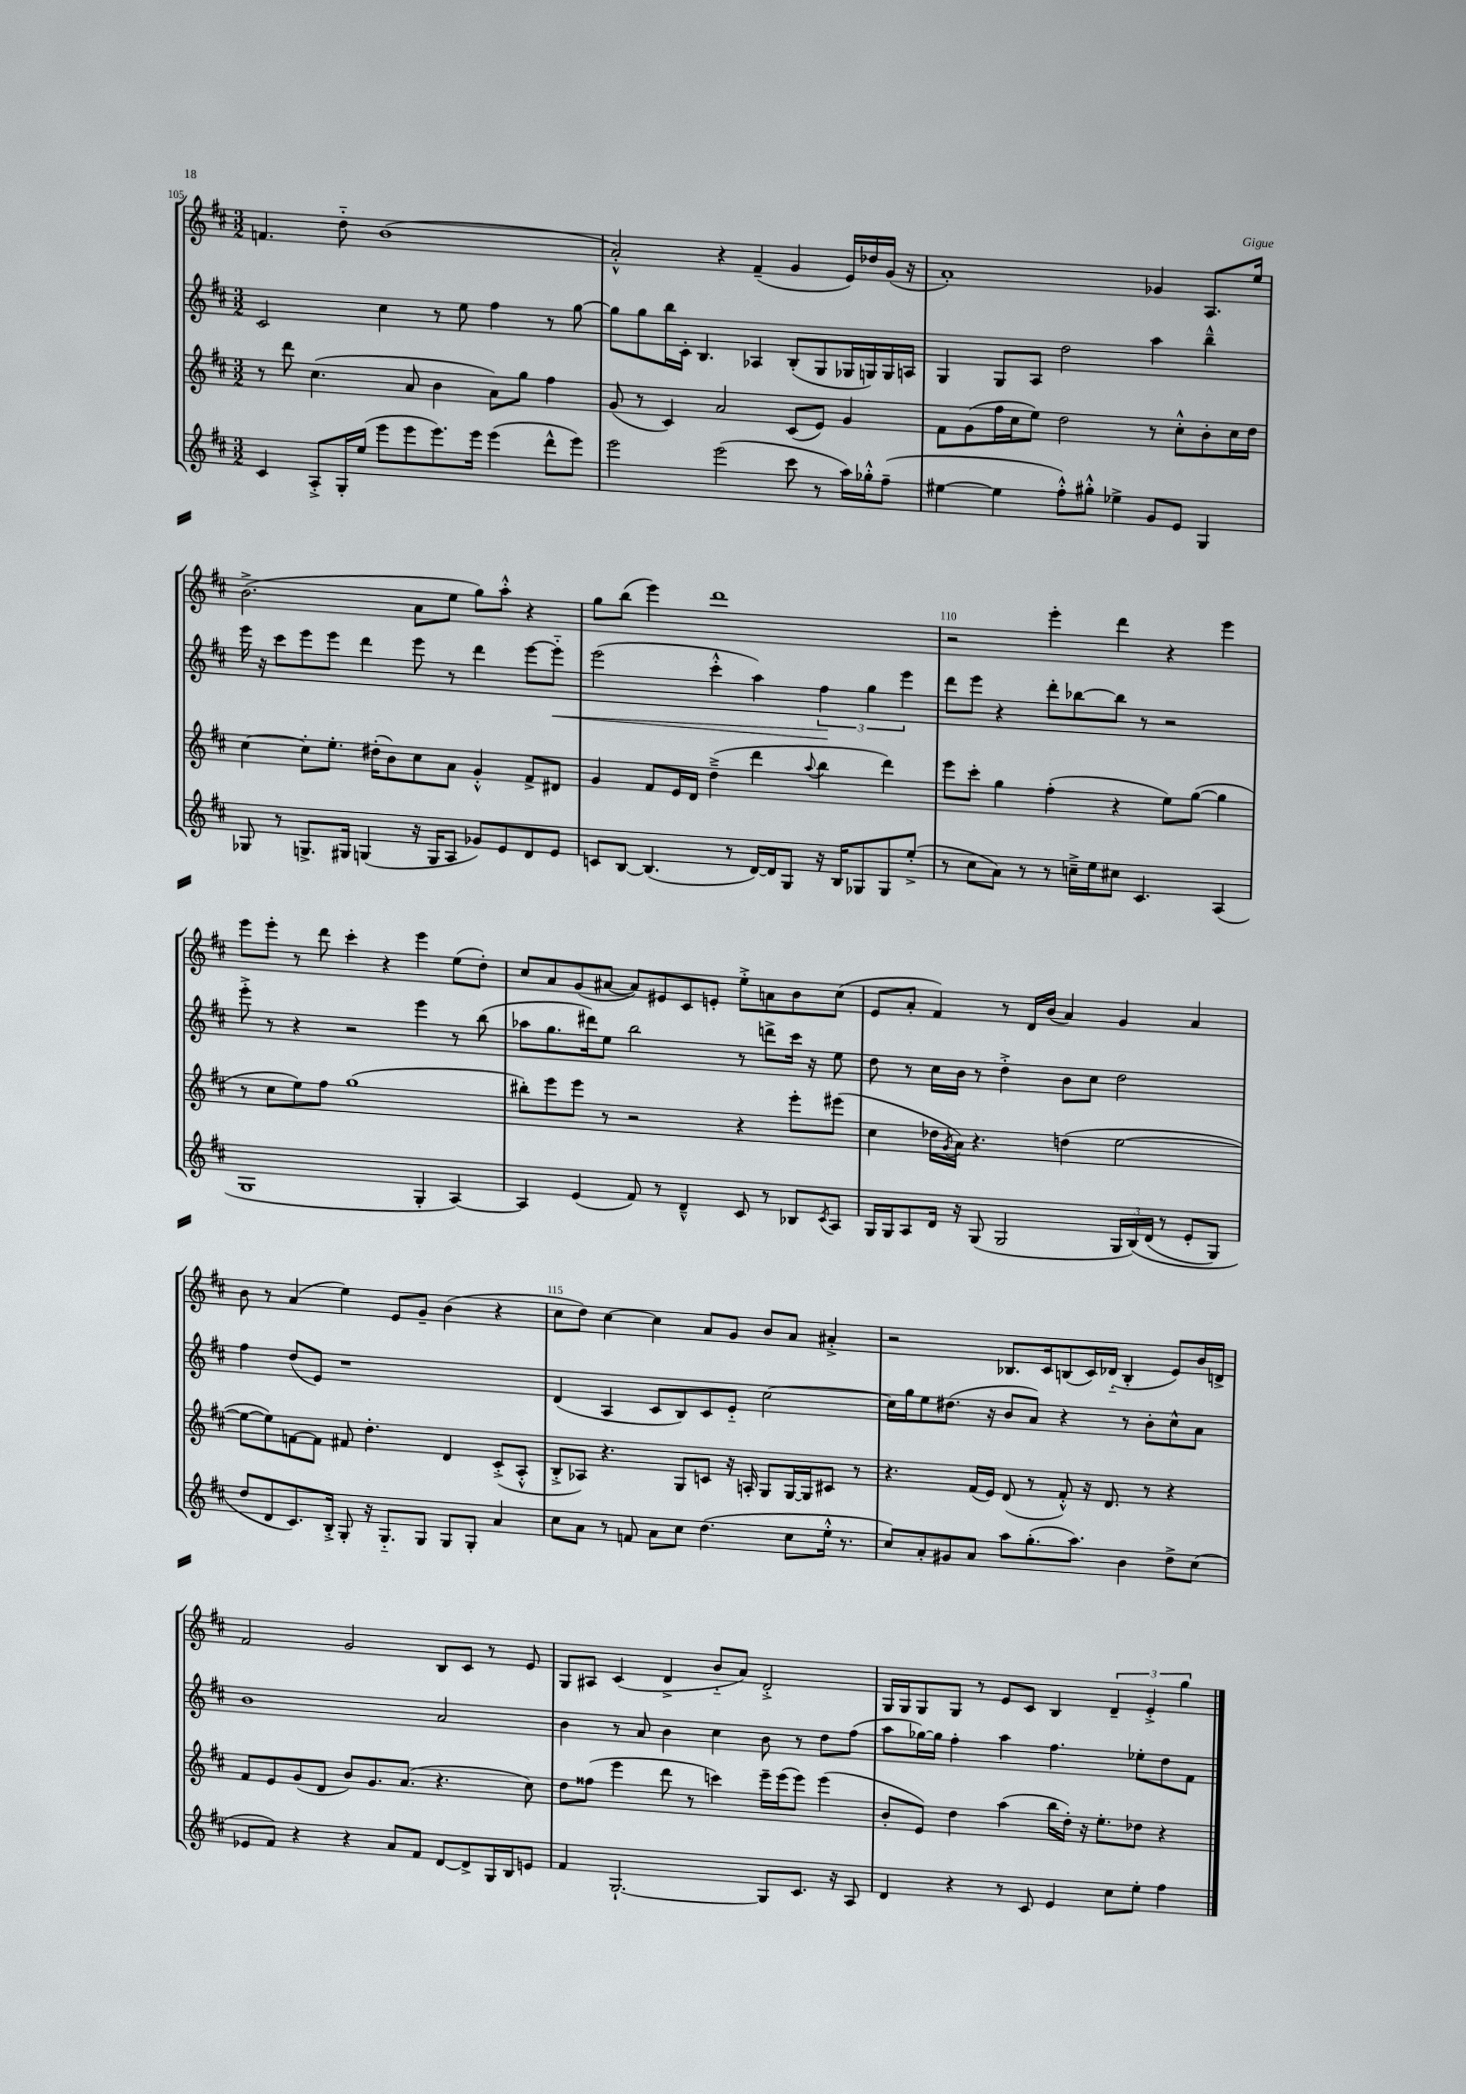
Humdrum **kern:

**kern	**kern	**kern	**dynam	**kern
*part4	*part3	*part2	*part2	*part1
*staff4	*staff3	*staff2	*staff2	*staff1
*clefG2	*clefG2	*clefG2	*	*clefG2
*k[f#c#]	*k[f#c#]	*k[f#c#]	*	*k[f#c#]
*M3/2	*M3/2	*M3/2	*	*M3/2
=105	=105	=105	=105	=105
4c#/	8r	2c#/	.	4.fn/
.	8ddd\	.	.	.
8A'^/L	(4.cc#\	.	.	.
16G'/L	.	.	.	8dd\
(16ee/JJ	.	.	.	.
8eee\L	.	4cc#\	.	(1b
8eee\	8a/	.	.	.
8.eee\)	4b\	8r	.	.
.	.	8ee\	.	.
16eee\Jk	.	.	.	.
(4eee\	8a\L)	4ff#\	.	.
.	8gg\J	.	.	.
8ddd^^\L	4ff#\	8r	.	.
8eee\J)	.	[8gg\	.	.
=106	=106	=106	=106	=106
2eee\	(8g/	8gg\L]	.	2a'^^/)
.	8r	8gg\	.	.
.	4c#/)	16bb\L	.	.
.	.	16c#'\JJ	.	.
.	.	4.B/	.	.
(2eee\	2a/	.	.	4r
.	.	4A-X/	.	(4f#~/
8ccc#\	(8c#/L	(8B'/L	.	4g/
8r	8e/J)	8G/	.	.
16aa\LL)	4g/	16G-X/L	.	16e/LL)
16gg-X'^^\J	.	16Gn/)	.	16dd-X/
(8ff#~\J	.	16G/	.	(16g/JJ
.	.	16An/JJ	.	16r
=107	=107	=107	=107	=107
[4ee#X\	8f#\L	4G/	.	1a')
.	(8g\	.	.	.
4ee#\]	16ff#\L	8G/L	.	.
.	16cc#\J	.	.	.
.	8ee\J)	8A/J	.	.
8ff#'^^\L)	2dd\	2dd\	.	.
8gg#X'^^\J	.	.	.	.
4ee-X^\	.	.	.	.
8g/L	8r	4aa\	.	4g-X/
8e/J	8cc#'^^\L	.	.	.
4G/	8b'\	4bb~^^\	.	8.A/L
.	16cc#\L	.	.	.
.	16dd\JJ	.	.	16ee/Jk
!!LO:LB:g=z
=108	=108	=108	=108	=108
8G-X/	[4cc#\	16eee\	.	(2.b^\
.	.	16r	.	.
8r	.	8ccc#\L	.	.
8.Gn^/L	8cc#'\L]	8eee\	.	.
.	8.ee'\J	8eee\J	.	.
16G#X/Jk	.	.	.	.
(4Gn/	.	4ddd\	.	.
.	(16dd#X'\KL	.	.	.
.	8b\)	.	.	.
16r	8cc#\	8eee\	.	8a\L
16G/KL	.	.	.	.
8A/J	8a\J	8r	.	8ee\J
8g-X/L)	4g'^^/	4ddd\	.	8gg\L)
8e/	.	.	.	8aa'^^\J
8d/	8f#^/L	[8eee\L	.	4r
!	!	!	!LO:HP:b	!
8e/J	8d#X/J	8eee\J]	<	.
=109	=109	=109	=109	=109
8cn/L	4g/	(2eee\	.	8gg\L
[8B/J	.	.	.	(8bb\J
(4.B/]	8f#/L	.	.	4eee\)
.	16e/L	.	.	.
.	16d/JJ	.	.	.
.	(4dd~^\	4ccc#'^^\	.	1ddd
8r	.	.	.	.
[16d/LL)	4ddd\	4aa\)	.	.
16d/J]	.	.	.	.
8G/J	.	.	.	.
.	8qqaa/	.	.	.
16r	4bb\	6ff#\	.	.
16B/KL	.	.	.	.
8G-X/	.	.	.	.
.	.	6gg\	[	.
8G-/	4ddd\)	.	.	.
.	.	6eee\	.	.
(8ee'^/J	.	.	.	.
=110	=110	=110	=110	=110
8r	8eee\L	8ddd\L	.	2r
8cc#\L	8ccc#'\J	8eee\J	.	.
8a\J)	4gg\	4r	.	.
8r	.	.	.	.
8r	(4ff#'\	8ddd'\L	.	4eee'\
16ccn~^\LL	.	[8bb-X\	.	.
16ee\J	.	.	.	.
8cc#X\J	4r	8bb-\J]	.	4ddd\
4.c#/	.	8r	.	.
.	8ee\L)	2r	.	4r
.	([8gg\J	.	.	.
(4A/	4gg\]	.	.	4eee\
!!LO:LB:g=z
=111	=111	=111	=111	=111
1G	8r	8eee'^\	.	8eee\L
.	8cc#\L	8r	.	8eee'\J
.	8ee\)	4r	.	8r
.	8ff#\J	.	.	8ddd\
.	(1gg	2r	.	4ccc#'\
.	.	.	.	4r
4G'/	.	4eee\	.	4eee\
[4A/)	.	8r	.	(8ee\L
.	.	(8bb\	.	8dd'\J)
=112	=112	=112	=112	=112
4A/]	8bb#X'\L)	8aa-X\L	.	8cc#/L
.	8eee\	8.gg\	.	8a/
(4e/	8eee\J	.	.	(8g/
.	.	16ddd#X\k)	.	.
.	8r	8ee\J	.	[8a#X/J
8f#/)	2r	2bb\	.	8a#/L])
8r	.	.	.	8e#X/
4d~^^/	.	.	.	8c#/
.	.	.	.	8en'/J
8c#/	4r	8r	.	8ee'^\L
8r	.	8dddn^\L	.	8an\
8B-X/L	8eee'\L	16ccc#\Jk	.	8b\
.	.	16r	.	.
8qc#/	.	.	.	.
8A/J	(8eee#X\J	8ee\	.	(8cc#\J
=113	=113	=113	=113	=113
16G/LL	4cc#\	8dd\	.	8e/L
16G/J	.	.	.	.
8A/	.	8r	.	8a'/J
16d/Jk	16dd-X\LL	16cc#\LL	.	4f#/)
.	8qg/	.	.	.
16r	16a\JJ)	16b\JJ	.	.
(8G/	4.r	8r	.	.
2G/	.	4dd'^\	.	8r
.	.	.	.	16d/LL
.	.	.	.	(16b/JJ
.	(4ddn\	8b\L	.	4a/)
.	.	8cc#\J	.	.
24G/LL	[2ee\	2dd\	.	4g/
(24B/)	.	.	.	.
(24d/JJ	.	.	.	.
8r	.	.	.	.
8e'/L	.	.	.	4a/
8G/J)	.	.	.	.
!!LO:LB:g=z
=114	=114	=114	=114	=114
8dd/L	8ee\L_	4ff#\	.	8b\
8d/	8ee\])	.	.	8r
8.c#/)	[8fn\	(8dd/L	.	(4a/
.	8f\J]	8e/J)	.	.
16B'^/Jk	.	.	.	.
8G'/	8f#X/	1r	.	4ee\)
16r	4.dd'\	.	.	.
8.G/L	.	.	.	.
.	.	.	.	8e/L
8G/J	.	.	.	8g~/J
8G/L	4d/	.	.	(4b\
8G'/J	.	.	.	.
4a/	(8c#'^/L	.	.	4r
.	8A'^^/J	.	.	.
=115	=115	=115	=115	=115
8cc#\L	8B'^/L	(4d/	.	8cc#\L
8a\J	8A-X/J)	.	.	8dd\J)
8r	4.r	4A/	.	[4cc#\
8fn/	.	.	.	.
8a\L	.	8c#/L	.	4cc#\]
8cc#\J	8G/L	8B/)	.	.
(4.dd\	8cn/J	8c#/	.	8a/L
.	16r	8e/J	.	8g/J
.	16An'/	.	.	.
.	8G/L	[2cc#\	.	8b/L
8cc#\L	[16G/L	.	.	8a/J
.	16G/J]	.	.	.
16ee'^^\Jk	8c#X/J	.	.	4a#X'^/
8.r	.	.	.	.
.	8r	.	.	.
=116	=116	=116	=116	=116
8cc#/L)	4.r	16cc#\LL]	.	2r
.	.	16gg\J	.	.
8a'/	.	8ee\	.	.
8g#X/	.	(8.dd#X\J	.	.
8a/J	(16f#/LL	.	.	.
.	16e/JJ)	16r	.	.
8aa\L	(8d/	8b/L	.	8.B-X/L
(8.gg'\	8r	8a/J)	.	.
.	.	.	.	16c#/k
.	8f#'^^/)	4r	.	(8Bn/
8.aa\J)	.	.	.	.
.	16r	.	.	16c#/L)
.	8.d/	.	.	(16d-X/JJ
4b\	.	8r	.	4B'/
.	8r	8b'\L	.	.
8dd^\L	4r	8cc#^^\	.	8e/L)
(8cc#\J	.	8a\J	.	16b/L
.	.	.	.	16dn^/JJ
!!LO:LB:g=z
=117	=117	=117	=117	=117
8e-X/L	8f#/L	1b	.	2f#/
8f#/J)	8e/	.	.	.
4r	(8g/	.	.	.
.	8d/J	.	.	.
4r	8b/L)	.	.	2g/
.	8.g/	.	.	.
8a/L	.	.	.	.
.	(8.a/J	.	.	.
8f#/J	.	.	.	.
[8d/L	4.r	2a/	.	8B/L
8d^/]	.	.	.	8c#/J
16G/L	.	.	.	8r
16B/J	.	.	.	.
8en/J	8cc#\)	.	.	8e/
=118	=118	=118	=118	=118
4f#/	8dd\L	4b\	.	8G/L
.	(8ff##X\J	.	.	8A#X/J
[2.G`/	4eee\	8r	.	(4c#/
.	.	8a/	.	.
.	8ddd\	4b\	.	4d^/
.	8r	.	.	.
.	4cccn\)	4cc#\	.	8b/L
.	.	.	.	8a/J)
8G/L]	16eee~\LL	8b\	.	2d'^/
.	(16eee\J	.	.	.
8.c#/J	8eee\J)	8r	.	.
.	(4eee\	8dd\L	.	.
16r	.	.	.	.
8A/	.	(8ff#\J	.	.
=119	=119	=119	=119	=119
4d/	8b'/L	8aa\L	.	16G/LL
.	.	.	.	16G/J
.	8e/J)	[16gg-X\L)	.	8G/
.	.	16gg-\JJ]	.	.
4r	4dd\	4ff#'\	.	8G/J
.	.	.	.	8r
8r	(4aa\	4aa\	.	8e/L
8c#/	.	.	.	8c#/J
4e/	16bb\LL	4.ff#\	.	4B/
.	16dd'\JJ)	.	.	.
.	16r	.	.	.
.	8.ee'\L	.	.	.
8cc#\L	.	.	.	6d~/
8ee'\J	8dd-X\J	8ee-X'\L	.	.
.	.	.	.	6e'^/
4ff#\	4r	8dd\	.	.
.	.	.	.	6gg\
.	.	8f#\J	.	.
==	==	==	==	==
*-	*-	*-	*-	*-
